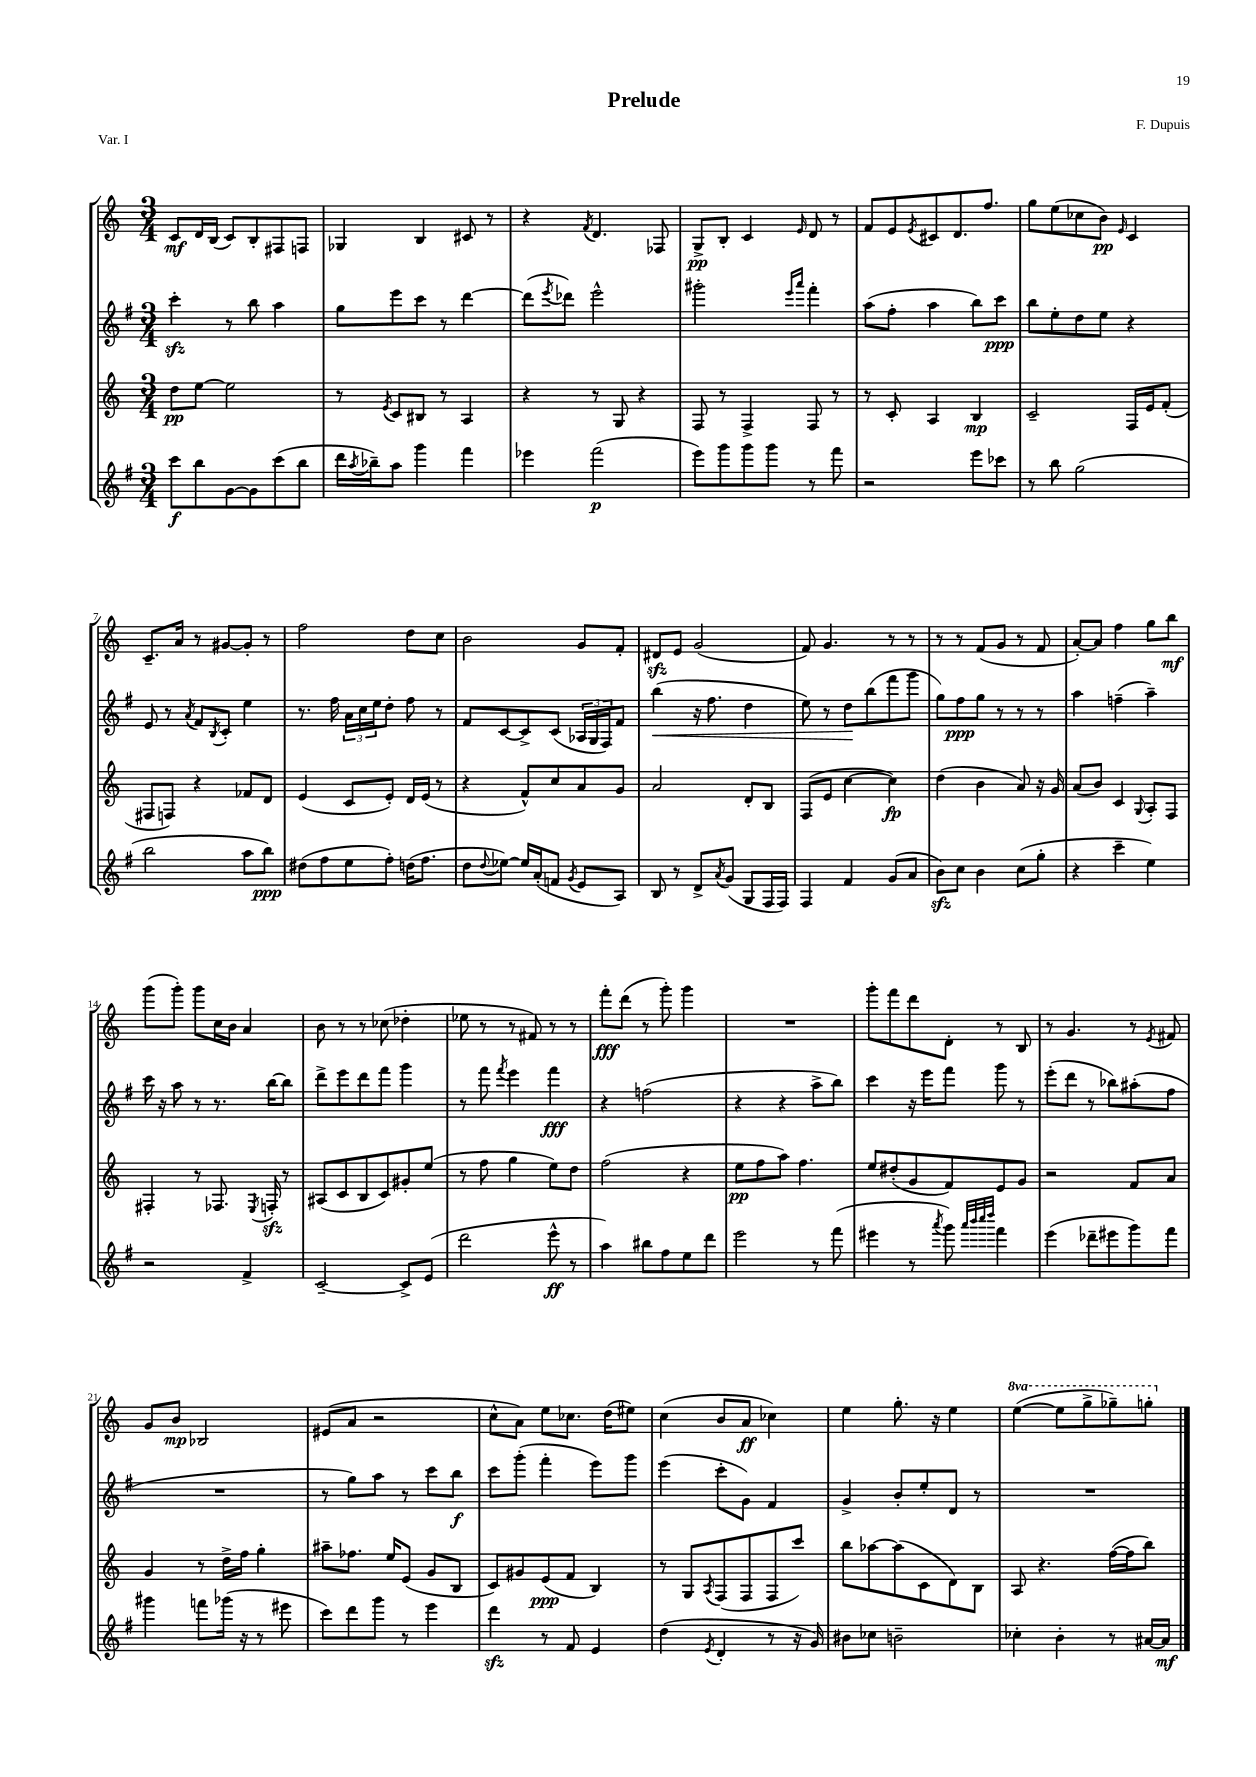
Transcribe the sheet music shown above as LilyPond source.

\header { title = "Prelude" composer = "F. Dupuis" piece = "Var. I" }
<<
\new StaffGroup <<
\new Staff = "s0" {
    \clef treble \key c \major \numericTimeSignature \time 3/4 \set Staff.ottavationMarkups = #ottavation-simple-ordinals
    c'8\mf d'16 b16( c'8) b8-. fis8 f8 |
    ges4 b4 cis'8 r8 |
    r4 \acciaccatura { f'8 } d'4. fes8 |
    g8->\pp b8-. c'4 \grace { e'16 } d'8 r8 |
    f'8 e'8 \acciaccatura { e'8 } cis'8 d'8. f''8. |
    g''8 e''8( ces''8 b'8\pp) \grace { e'16 } c'4 |
    c'8.-- a'16 r8 gis'8~ gis'8-. r8 |
    f''2 d''8 c''8 |
    b'2 g'8 f'8-. |
    dis'8\sfz e'8 g'2( |
    f'8) g'4. r8 r8 |
    r8 r8 f'8( g'8 r8 f'8 |
    a'8~-.) a'8 f''4 g''8 b''8\mf |
    g'''8( g'''8-.) g'''8 c''16 b'16 a'4 |
    b'8 r8 r8 ces''8( des''4-. |
    ees''8 r8 r8 fis'8) r8 r8 |
    f'''8-.\fff d'''8( r8 g'''8-.) g'''4 |
    R2. |
    g'''8-. f'''8 d'''8 d'8-. r8 b8 |
    r8 g'4. r8 \acciaccatura { e'8 } fis'8 |
    g'8 b'8\mp bes2 |
    eis'8( a'8 r2 |
    c''8-^ a'8) e''8 ces''8. d''16( eis''8) |
    c''4( b'8 a'8\ff ces''4) |
    e''4 g''8.-. r16 e''4 |
    \ottava #1 e'''4~( e'''8 g'''8-> ges'''8--) g'''8-. \ottava #0 \bar "|." |
}
\new Staff = "s1" {
    \clef treble \key g \major \numericTimeSignature \time 3/4
    c'''4-.\sfz r8 b''8 a''4 |
    g''8 e'''8 c'''8 r8 d'''4~ |
    d'''8( \acciaccatura { e'''8 } des'''8) e'''2-^ |
    gis'''2-. \grace { e'''16 a'''16 } fis'''4-. |
    a''8( fis''8-. a''4 b''8) c'''8\ppp |
    b''8 e''8-. d''8 e''8 r4 |
    e'8 r8 \acciaccatura { a'8 } fis'8 \acciaccatura { b8 } c'8-. e''4 |
    r8. fis''16 \tuplet 3/2 { a'16 c''16 e''16 } d''8-. fis''8 r8 |
    fis'8 c'8~ c'8-> c'8( \tuplet 3/2 { aes16 g16 fis16) } fis'8 |
    b''4\<( r16 fis''8. d''4 |
    e''8) r8 d''8\! b''8( fis'''8 g'''8 |
    g''8) fis''8\ppp g''8 r8 r8 r8 |
    a''4 f''4--( a''4--) |
    c'''16 r16 a''8 r8 r8. b''16~ b''8 |
    d'''8-> e'''8 d'''8 fis'''8 g'''4 |
    r8 fis'''8 \acciaccatura { fis'''8 } e'''4 fis'''4\fff |
    r4 f''2( |
    r4 r4 a''8-> b''8) |
    c'''4 r16 e'''16 fis'''8 g'''8 r8 |
    e'''8-.( d'''8 r8 bes''8) ais''8-.( fis''8 |
    R2. |
    r8 g''8) a''8 r8 c'''8 b''8\f |
    c'''8 g'''8-.( fis'''4-. e'''8) g'''8 |
    e'''4( c'''8-. g'8) fis'4 |
    g'4-> b'8-. e''8-. d'8 r8 |
    R2. \bar "|." |
}
\new Staff = "s2" {
    \clef treble \key c \major \numericTimeSignature \time 3/4
    d''8\pp e''8~ e''2 |
    r8 \acciaccatura { e'8 } c'8 bis8 r8 a4 |
    r4 r8 g8 r4 |
    f8 r8 f4-> f8 r8 |
    r8 c'8-. a4 b4\mp |
    c'2-- f16 e'16 f'8-.( |
    fis8 f8) r4 fes'8 d'8 |
    e'4( c'8 e'8-.) d'16 e'16( r8 |
    r4 f'8-^) c''8 a'8 g'8 |
    a'2 d'8-. b8 |
    f8( e'8 c''4~ c''4\fp) |
    d''4( b'4 a'8) r16 g'16 |
    a'8( b'8) c'4 \appoggiatura { g8 } a8-. f8 |
    fis4-. r8 fes8. \acciaccatura { e8 } f16-.\sfz r8 |
    ais8( c'8 b8 c'8) gis'8-. e''8( |
    r8 f''8 g''4 e''8) d''8 |
    f''2( r4 |
    e''8\pp f''8 a''8) f''4. |
    e''8 dis''8-.( g'8 f'8) e'8 g'8 |
    r2 f'8 a'8 |
    g'4 r8 d''16-> f''16 g''4-. |
    ais''8-- fes''8. e''16 e'8( g'8 b8 |
    c'8) gis'8 e'8\ppp( f'8 b4) |
    r8 g8 \acciaccatura { a8 } f8( f8 f8 c'''8) |
    b''8 aes''8~ aes''8( c'8 d'8) b8 |
    a8 r4. f''16~( f''16 b''8) \bar "|." |
}
\new Staff = "s3" {
    \clef treble \key g \major \numericTimeSignature \time 3/4
    c'''8\f b''8 g'8~ g'8 c'''8( b''8 |
    d'''16 \acciaccatura { a''8 } bes''16--) a''8 g'''4 fis'''4 |
    ees'''4 fis'''2\p( |
    e'''8) g'''8 g'''8 g'''8 r8 fis'''8 |
    r2 e'''8 ces'''8 |
    r8 b''8 g''2( |
    b''2 a''8 b''8\ppp) |
    dis''8( fis''8 e''8 fis''8-.) d''16( fis''8. |
    d''8 \appoggiatura { d''8 } ees''8~) ees''16 a'16-.( f'8 \acciaccatura { g'8 } e'8 a8) |
    b8 r8 d'8-> \acciaccatura { a'8 } g'8( g8 fis16 fis16) |
    fis4 fis'4 g'8( a'8 |
    b'8\sfz) c''8 b'4 c''8( g''8-. |
    r4 c'''4-- e''4) |
    r2 fis'4-> |
    c'2~-- c'8-> e'8( |
    d'''2 e'''8-^\ff r8 |
    a''4) bis''8 fis''8 e''8 d'''8 |
    e'''2 r8 fis'''8( |
    eis'''4 r8 \acciaccatura { a'''8 } g'''8) \grace { a'''32 b'''32 c''''32 d''''32 } fis'''4 |
    e'''4( des'''8-- eis'''8 g'''8) fis'''8 |
    gis'''4 f'''8 ges'''16( r16 r8 eis'''8 |
    c'''8) d'''8 g'''8 r8 e'''4 |
    d'''4\sfz r8 fis'8 e'4 |
    d''4( \acciaccatura { e'8 } d'4-. r8 r16 g'16) |
    bis'8 ces''8 b'2-- |
    ces''4-. b'4-. r8 ais'16~ ais'16\mf \bar "|." |
}
>>
>>
